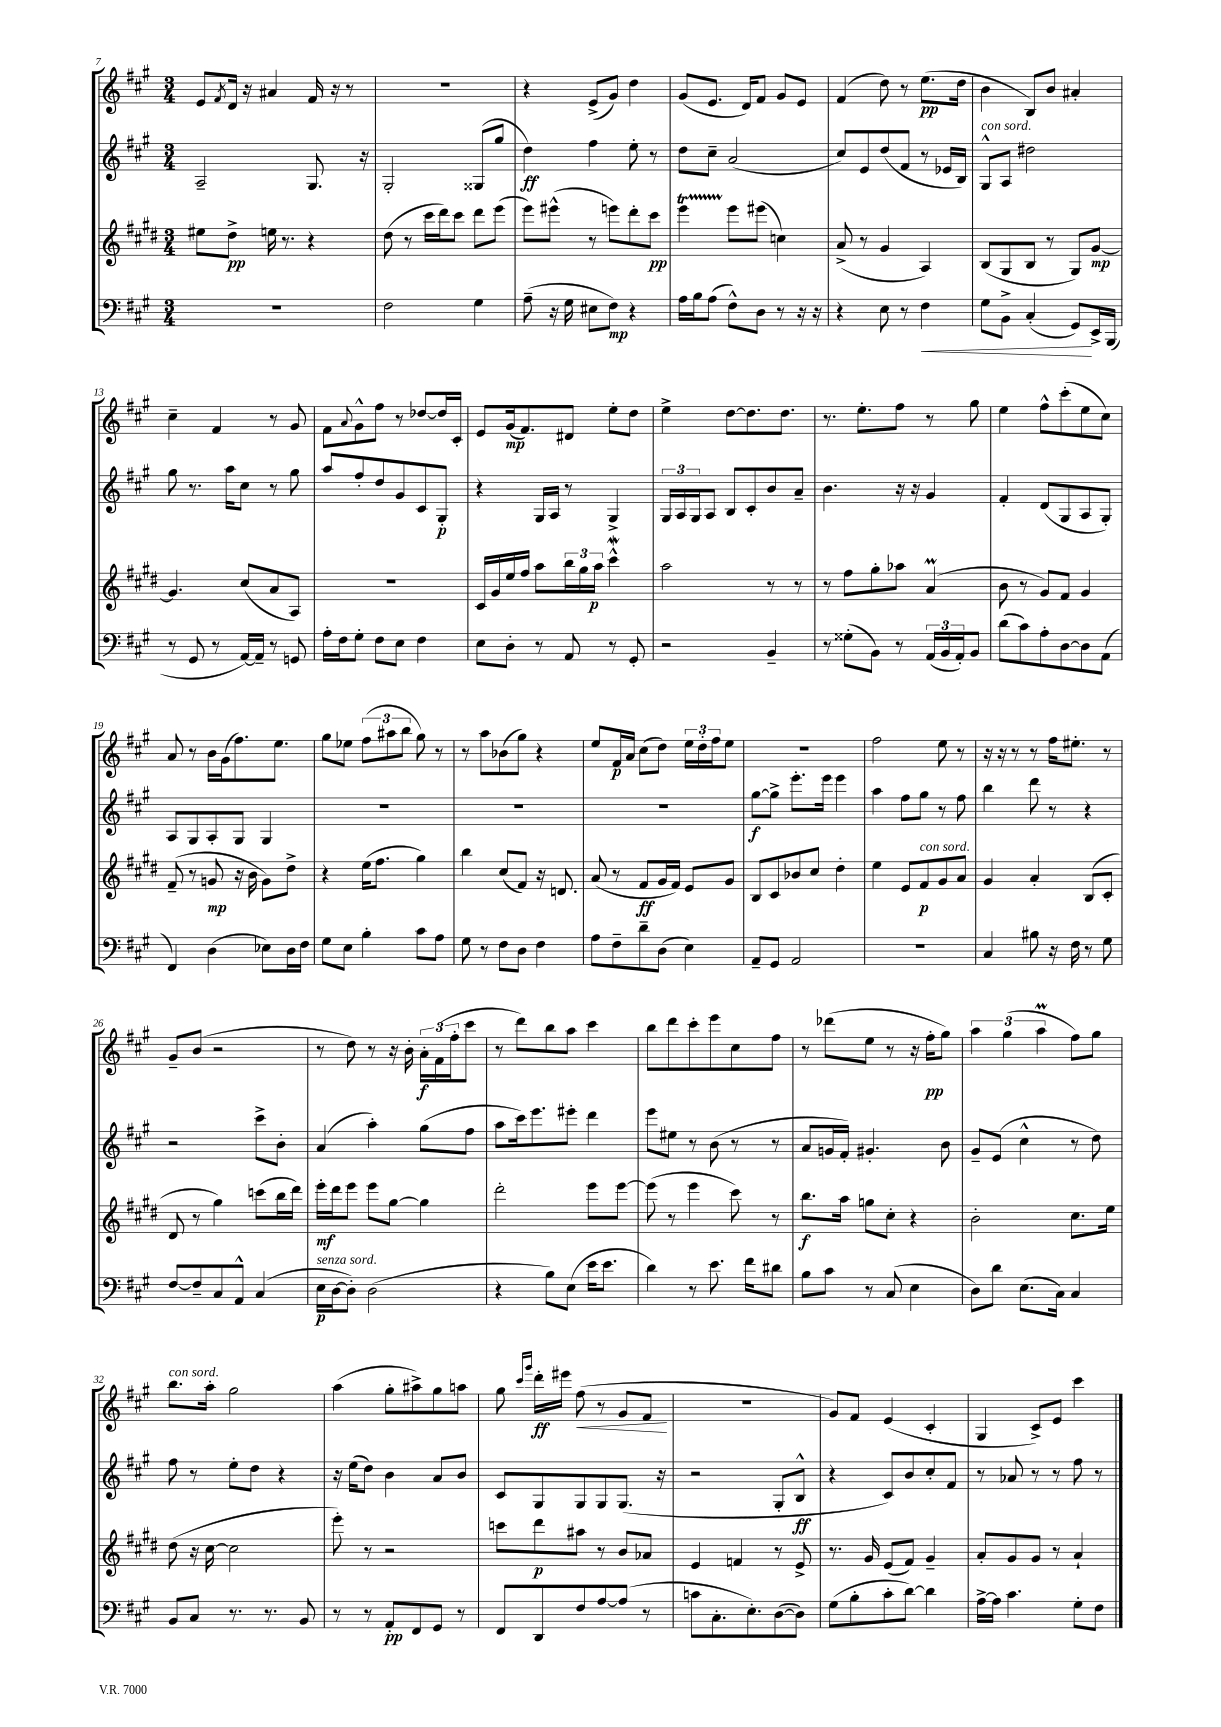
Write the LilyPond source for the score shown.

<<
\new StaffGroup <<
\new Staff = "s0" {
    \clef treble \key a \major \numericTimeSignature \time 3/4
    e'8 \acciaccatura { fis'8 } d'16 r16 ais'4 fis'16 r16 r8 |
    R2. |
    r4 e'8->( gis'8) d''4 |
    gis'8( e'8. d'16) fis'8 gis'8 e'8 |
    fis'4( d''8) r8 e''8.\pp( d''16 |
    b'4 b8) b'8 ais'4-. |
    cis''4-- fis'4 r8 gis'8 |
    fis'8 \appoggiatura { a'8 } gis'8-^ fis''8 r8 des''8~ des''16 cis'16-. |
    e'8 gis'16\mp( fis'8.) dis'8 e''8-. d''8 |
    e''4-> d''8~ d''8. d''8. |
    r8. e''8.-. fis''8 r8 gis''8 |
    e''4 fis''8-^ cis'''8-.( e''8 cis''8) |
    a'8 r8 b'16 gis'16( fis''8.) e''8. |
    gis''8 ees''8 \tuplet 3/2 { fis''8( ais''8 b''8 } gis''8) r8 |
    r8 a''8 bes'8( gis''8) r4 |
    e''8 fis'16\p a'16 cis''8( d''8) \tuplet 3/2 { e''16 d''16-. fis''16 } e''8 |
    R2. |
    fis''2 e''8 r8 |
    r16 r16 r8 r8 fis''16 eis''8.-. r8 |
    gis'8-- b'8( r2 |
    r8 d''8) r8 r16 b'16-. \tuplet 3/2 { a'16-.\f fis'16( fis''16-. } cis'''8 |
    r8 d'''8) b''8 a''8 cis'''4 |
    b''8 d'''8 cis'''8-. e'''8 cis''8 fis''8 |
    r8 des'''8( e''8 r8 r16 fis''16-.\pp gis''8) |
    \tuplet 3/2 { a''4 gis''4( a''4\prall } fis''8) gis''8 |
    b''8.^\markup { \italic "con sord." } a''16-. gis''2 |
    a''4( gis''8-. ais''8->) gis''8 a''8 |
    gis''8 \grace { cis'''16 gis'''16 } d'''16-.\ff eis'''16 fis''8\<( r8 gis'8 fis'8\! |
    R2. |
    gis'8) fis'8 e'4( cis'4-. |
    gis4 cis'8->) e'8 cis'''4 \bar "|." |
}
\new Staff = "s1" {
    \clef treble \key a \major \numericTimeSignature \time 3/4
    a2-- gis8. r16 |
    gis2-. gisis8( gis''8 |
    d''4\ff) fis''4 e''8-. r8 |
    d''8 cis''8-- a'2( |
    cis''8) e'8 d''8( fis'8 r8 ees'16 b16) |
    gis8-^^\markup { \italic "con sord." } a8 dis''2 |
    gis''8 r8. a''16 cis''8 r8 gis''8 |
    a''8 fis''8-. d''8 gis'8 cis'8 gis8-.\p |
    r4 gis16 a16 r8 gis4-> |
    \tuplet 3/2 { gis16 a16 gis16 } a8 b8 cis'8-. b'8 a'8-- |
    b'4. r16 r16 gis'4 |
    fis'4-. d'8( gis8 a8 gis8-.) |
    a8 gis8 a8-. gis8 gis4 |
    R2. |
    R2. |
    R2. |
    gis''8~\f gis''8-> e'''8.-. e'''16 e'''4 |
    a''4 fis''8 gis''8 r8 fis''8 |
    b''4 d'''8 r8 r4 |
    r2 cis'''8-> b'8-. |
    a'4( a''4-.) gis''8( fis''8 |
    a''8 cis'''16) e'''8. eis'''8-. d'''4 |
    e'''8 eis''8 r8 b'8( r8 r8 |
    a'8 g'16 fis'16-.) gis'4.-. b'8 |
    gis'8-- e'8( cis''4-^ r8 d''8) |
    fis''8 r8 e''8-. d''8 r4 |
    r16 e''16( d''8) b'4 a'8 b'8 |
    cis'8 gis8 gis8 gis8 gis8.( r16 |
    r2 gis8-. b8-^\ff |
    r4 cis'8) b'8 cis''8-. fis'8 |
    r8 aes'8 r8 r8 fis''8 r8 \bar "|." |
}
\new Staff = "s2" {
    \clef treble \key e \major \numericTimeSignature \time 3/4
    eis''8 dis''8->\pp e''16 r8. r4 |
    dis''8( r8 cis'''16 dis'''16) cis'''8 dis'''8 e'''8( |
    e'''8) eis'''8-^( r8 e'''8) dis'''8-. cis'''8\pp |
    e'''4\startTrillSpan e'''8\stopTrillSpan eis'''8( c''4) |
    a'8->( r8 gis'4 a4) |
    b8( gis8 b8 r8 gis8) gis'8~\mp |
    gis'4. cis''8( a'8 a8) |
    R2. |
    cis'16 gis'16 e''16 fis''16 a''8 \tuplet 3/2 { b''16 gis''16 a''16\p } cis'''4-^\mordent |
    a''2 r8 r8 |
    r8 fis''8 gis''8-. aes''8 a'4\prall( |
    b'8 r8 gis'8) fis'8 gis'4 |
    fis'8--( r8 g'8\mp r16 b'16 g'8) dis''8-> |
    r4 e''16( fis''8. gis''4) |
    b''4 cis''8( fis'8) r16 d'8. |
    a'8( r8 fis'8\ff gis'16 fis'16) e'8 gis'8 |
    b8 cis'8 bes'8 cis''8 dis''4-. |
    e''4 e'8 fis'8\p^\markup { \italic "con sord." } gis'8 a'8 |
    gis'4 a'4-. b8( cis'8-. |
    dis'8 r8 gis''4) c'''8( b''16 dis'''16) |
    e'''16-.\mf dis'''16 e'''8 e'''8 gis''8~ gis''4 |
    dis'''2-. e'''8 e'''8~ |
    e'''8( r8 e'''4 cis'''8) r8 |
    b''8.\f a''16 g''8 cis''8-. r4 |
    b'2-. cis''8. e''16 |
    dis''8( r16 cis''16~ cis''2 |
    e'''8-.) r8 r2 |
    c'''8 dis'''8\p ais''8 r8 b'8 aes'8 |
    e'4 f'4 r8 e'8-> |
    r8. gis'16 e'8( fis'8) gis'4-- |
    a'8-. gis'8 gis'8 r8 a'4-! \bar "|." |
}
\new Staff = "s3" {
    \clef bass \key a \major \numericTimeSignature \time 3/4
    R2. |
    fis2 gis4 |
    a8--( r16 gis16 eis8 fis8\mp) r4 |
    a16 b16 a8( fis8-^) d8 r8 r16 r16 |
    r4 e8 r8 fis4\< |
    gis8 b,8-> cis4-.( gis,8\!) e,16-> b,,16( |
    r8 gis,8 r8 a,16~) a,16-- r8 g,8 |
    a16-. fis16 gis8-. fis8 e8 fis4 |
    e8 d8-. r8 a,8 r8 gis,8-. |
    r2 b,4-- |
    r8 gisis8-.( b,8) r8 \tuplet 3/2 { a,16( b,16 a,16-.) } b,8 |
    d'8( cis'8) a8-. d8~ d8 a,8( |
    fis,4) d4( ees8) d16 fis16 |
    gis8 e8 b4-. cis'8 a8 |
    gis8 r8 fis8 d8 fis4 |
    a8 fis8-- d'8-- d8( e4) |
    a,8-- gis,8 a,2 |
    R2. |
    cis4 bis8 r16 fis16 r8 gis8 |
    fis8~ fis8-- cis8 a,8-^ cis4( |
    e16\p^\markup { \italic "senza sord." } d16~ d8-.) d2( |
    r4 b8) e8( e'16 e'8. |
    d'4) r8 e'8. fis'16 dis'8 |
    b8 cis'8 r8 cis8( e4 |
    d8) d'8 e8.( cis16) cis4 |
    b,8 cis8 r8. r8. b,8 |
    r8 r8 a,8-.\pp fis,8 gis,8 r8 |
    fis,8 d,8 fis8 a8~ a8( r8 |
    c'8 cis8.-. e8.-.) d8~( d8) |
    gis8( b8-. cis'8-. d'8~) d'4 |
    a16~-> a16 cis'4. gis8-. fis8 \bar "|." |
}
>>
>>
\layout { \context { \Score currentBarNumber = #7 } }
